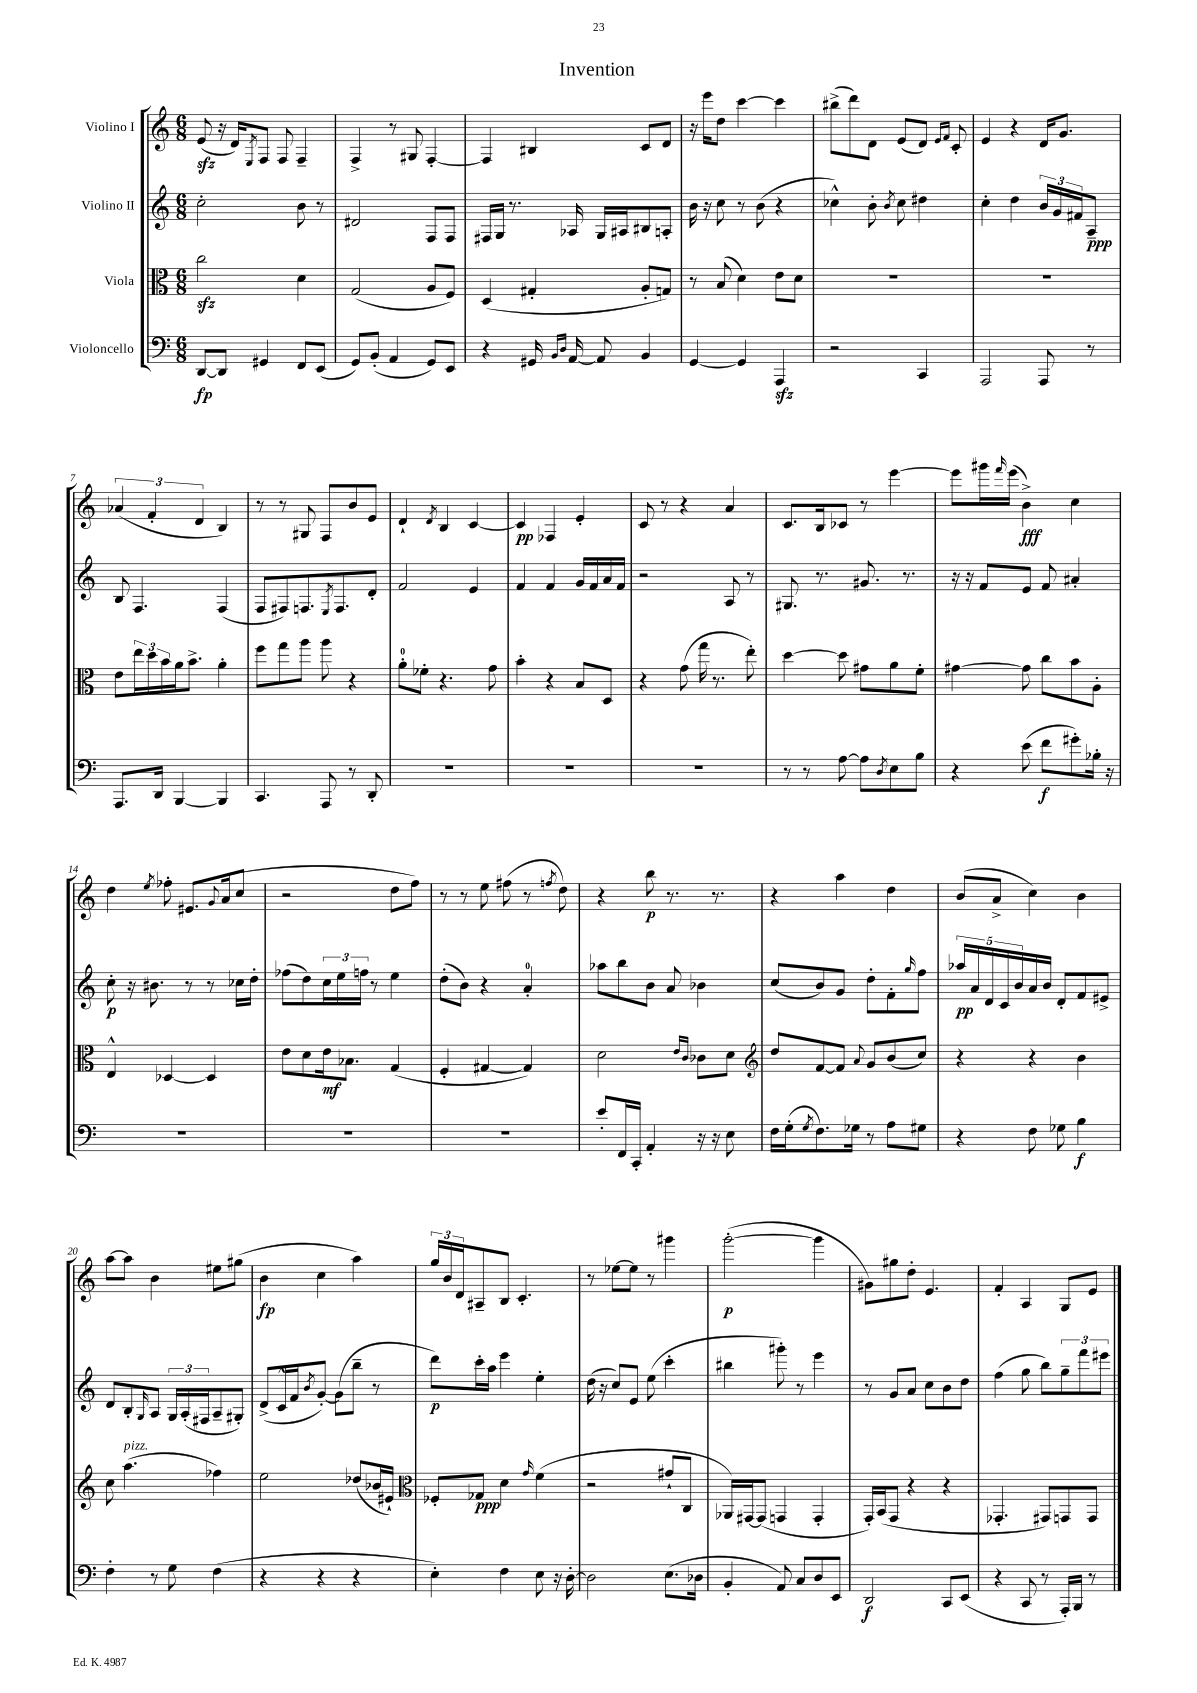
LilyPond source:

\header { title = "Invention" }
<<
\new StaffGroup <<
\new Staff = "s0" \with { instrumentName = "Violino I" } {
    \clef treble \key c \major \numericTimeSignature \time 6/8
    e'8\sfz( r16 d'16) \acciaccatura { e8 } f8 f8 f4-- |
    f4-> r8 gis8 f4~-. |
    f4 bis4 c'8 d'8 |
    r16 e'''16 d''8 c'''4~ c'''4 |
    bis''8->( d'''8) d'8 e'8( d'8) \grace { e'16 f'16 } c'8-. |
    e'4 r4 d'16 g'8. |
    \tuplet 3/2 { aes'4( f'4-. d'4 } b4) |
    r8 r8 gis8 f8 b'8 e'8 |
    d'4-! \acciaccatura { d'8 } b4 c'4~ |
    c'4\pp fes4 e'4-. |
    c'8 r8 r4 a'4 |
    c'8. b16 ces'8 r8 e'''4~ |
    e'''8 gis'''16 \grace { f'''16 } e'''16( b'4->\fff) c''4 |
    d''4 \acciaccatura { e''8 } fes''8-. eis'8. \appoggiatura { g'8 } a'16( c''8 |
    r2 d''8 f''8) |
    r8 r8 e''8 fis''8( r8 \acciaccatura { f''8 } d''8) |
    r4 b''8\p r8. r8. |
    r4 a''4 d''4 |
    b'8( a'8-> c''4) b'4 |
    a''8~ a''8 b'4 eis''8 gis''8( |
    b'4\fp c''4 a''4) |
    \tuplet 3/2 { g''16 b'16 d'16 } ais8-- b8 c'4.-. |
    r8 ees''8~ ees''8 r8 gis'''4 |
    g'''2~-.\p( g'''4 |
    gis'8) gis''8 d''8-. e'4. |
    f'4-. a4 g8 e'8 \bar "|." |
}
\new Staff = "s1" \with { instrumentName = "Violino II" } {
    \clef treble \key c \major \numericTimeSignature \time 6/8
    c''2-. b'8 r8 |
    dis'2 f8 f8 |
    fis16 g16 r8. aes16 g16 ais16 bis8 a8-. |
    b'16 r16 c''8 r8 b'8( r4 |
    ces''4-^) b'8-. \acciaccatura { b'8 } ces''8 dis''4 |
    c''4-. d''4 \tuplet 3/2 { b'16 g'16 fis'16 } a8--\ppp |
    b8 f4. f4( |
    f8 fis8) f8. \acciaccatura { e8 } f8. d'8-. |
    f'2 e'4 |
    f'4 f'4 g'16 f'16 a'16 f'16 |
    r2 a8 r8 |
    gis8. r8. gis'8. r8. |
    r16 r16 f'8 e'8 f'8 ais'4-. |
    c''8-.\p r16 bis'8. r8 r8 ces''16 d''16-. |
    fes''8( d''8) \tuplet 3/2 { c''16 e''16 f''16 } r8 e''4 |
    d''8-.( b'8) r4 a'4-0-. |
    aes''8 b''8 b'8 a'8 bes'4 |
    c''8( b'8) g'8 d''8-. f'8-. \grace { g''16 } f''8 |
    \tuplet 5/4 { aes''16\pp a'16 d'16 c'16 b'16 } a'16 b'16 d'8-. f'8 eis'8-> |
    d'8 b8-. \grace { g16 } a8 \tuplet 3/2 { g16 a16-.( fis16 } a8-- gis8-.) |
    d'8->( c'16-^ f'16 \acciaccatura { b'8 } g'8~-.) g'8( b''8-- r8 |
    d'''8\p) c'''16-. a''16 e'''4 e''4-. |
    d''16( r16 c''8) e'8 e''8( c'''4-. |
    bis''4 gis'''8-.) r8 e'''4 |
    r8 g'8 a'8 c''8 b'8 d''8 |
    f''4( g''8 b''8) \tuplet 3/2 { g''8-- f'''8 eis'''8 } \bar "|." |
}
\new Staff = "s2" \with { instrumentName = "Viola" } {
    \clef alto \key c \major \numericTimeSignature \time 6/8
    c''2\sfz d'4 |
    g2( a8 f8) |
    d4( gis4-. a8-. g8) |
    r8 b8( d'4) e'8 d'8 |
    R2. |
    R2. |
    e'8 \tuplet 3/2 { e''16 d''16 b'16 } a'16 b'8.-> a'4-. |
    f''8 g''8 a''8 a''8 r4 |
    a'8-0-. fes'8-. r4. g'8 |
    b'4-. r4 b8 d8 |
    r4 g'8( g''16 r8. e''8-.) |
    d''4~ d''8 gis'8 a'8 f'8-. |
    gis'4~ gis'8 c''8 b'8 a8-. |
    e4-^ des4~ des4 |
    e'8 d'8 e'16\mf bes8. g4( |
    f4-. gis4~ gis4) |
    d'2 \grace { e'16 c'16 } ces'8 d'8 |
    \clef treble d''8 f'8~ f'8 \appoggiatura { a'8 } g'8 b'8( c''8) |
    r4 r4 b'4 |
    c''8 a''4.^\markup { \italic "pizz." }( fes''4) |
    e''2 des''8( bes'16 eis'16-!) |
    \clef alto fes8-. ges8\ppp d'4 \grace { g'16 } f'4( |
    r2 gis'8-! c8 |
    aes,16) gis,16~ gis,8( g,4 g,4-. |
    g,16-.) b,16( g,8 r4 r4 |
    ges,4.-. gis,8) g,8 g,8 \bar "|." |
}
\new Staff = "s3" \with { instrumentName = "Violoncello" } {
    \clef bass \key c \major \numericTimeSignature \time 6/8
    d,8~\fp d,8 gis,4 f,8 e,8( |
    g,8) b,8-.( a,4 g,8) e,8 |
    r4 gis,16 \grace { b,16 d16 } a,16~ a,8 b,4 |
    g,4~ g,4 a,,4\sfz |
    r2 c,4 |
    a,,2 a,,8 r8 |
    a,,8. d,16 b,,4~ b,,4 |
    c,4. a,,8 r8 d,8-. |
    R2. |
    R2. |
    R2. |
    r8 r8 a8~ a8 \acciaccatura { d8 } e8 b8 |
    r4 e'8( f'8\f gis'8-.) bes16-. r16 |
    R2. |
    R2. |
    R2. |
    e'8-. f,16 c,16-. a,4-. r16 r16 e8 |
    f16 g16-.( \acciaccatura { g8 } f8.) ges16 r8 a8 gis8 |
    r4 f8 ges8 b4\f |
    f4-. r8 g8 f4( |
    r4 r4 r4 |
    e4-.) f4 e8 r16 d16~-. |
    d2 e8.( des16 |
    b,4-. a,8) c8 d8 e,8 |
    d,2\f c,8 e,8( |
    r4 c,8 r8 a,,16-.) b,,16 r8 \bar "|." |
}
>>
>>
